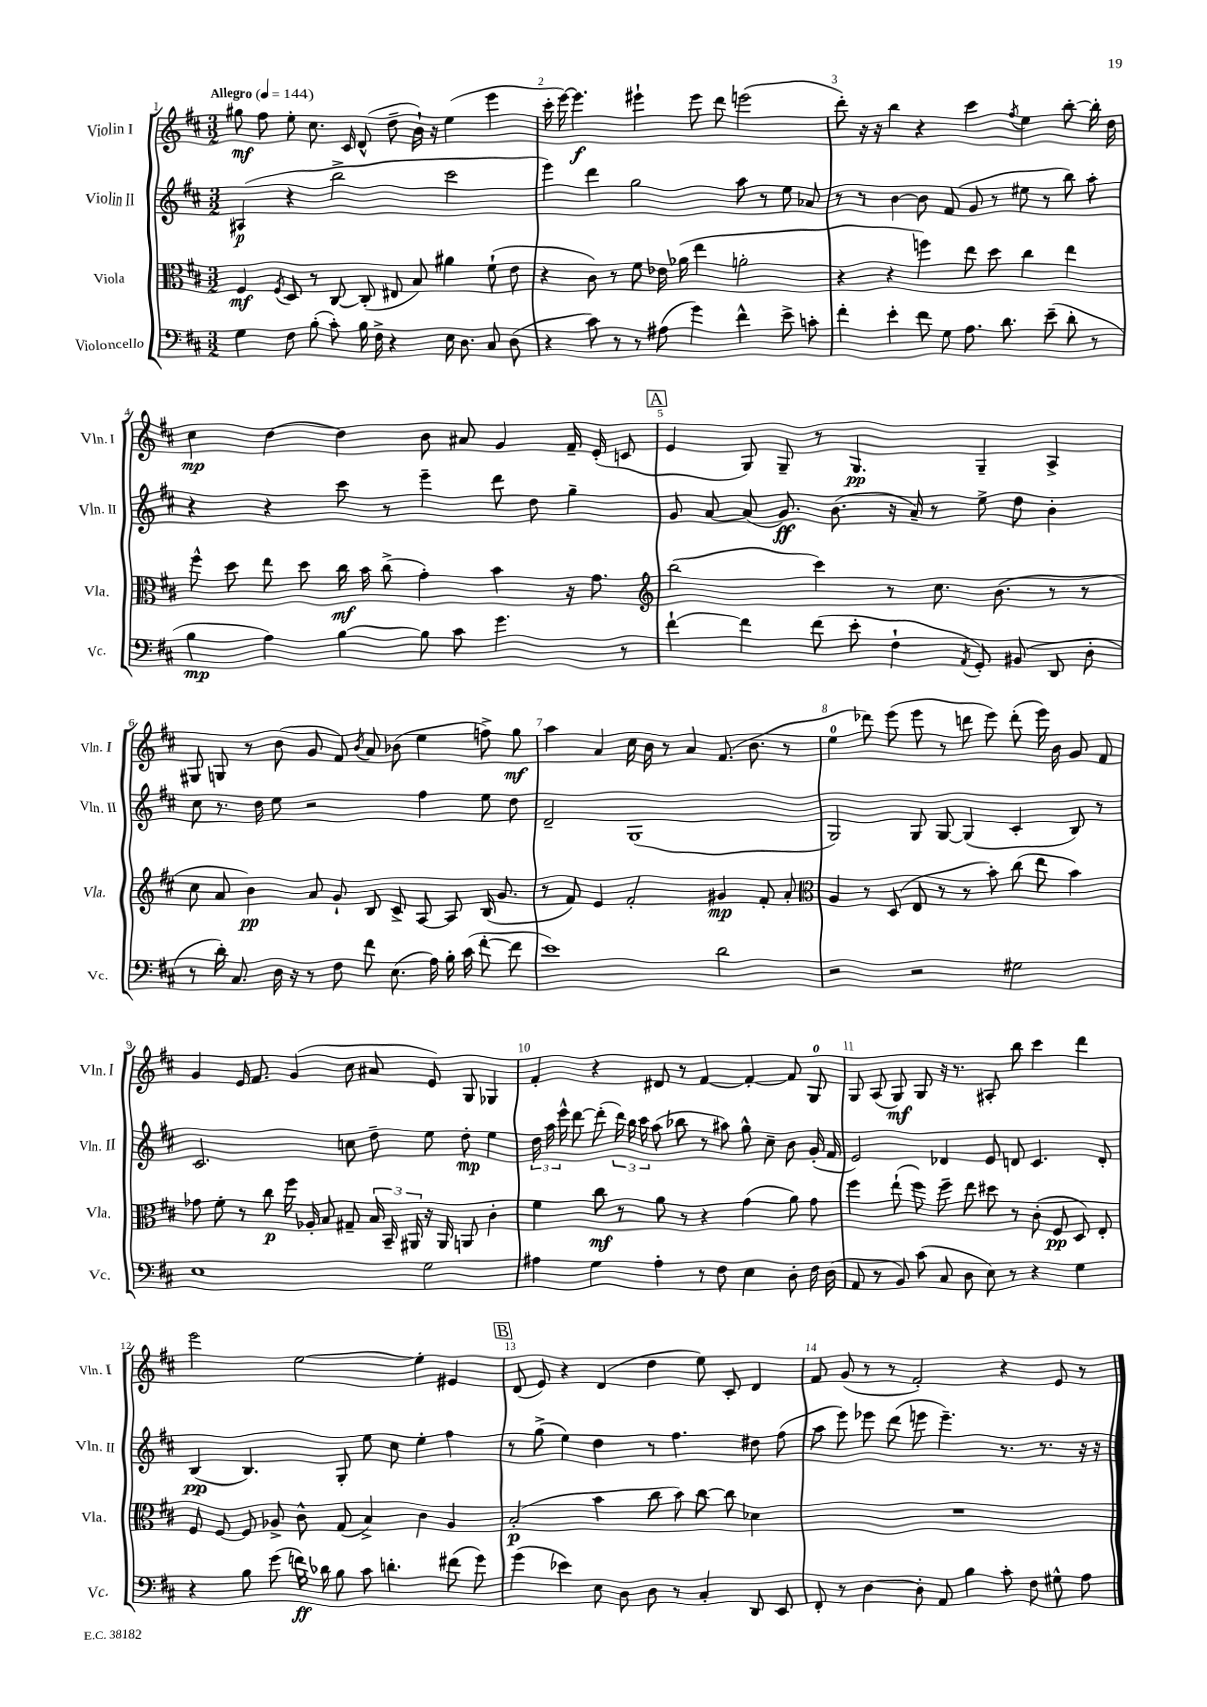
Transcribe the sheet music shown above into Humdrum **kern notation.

**kern	**dynam	**kern	**dynam	**kern	**dynam	**kern	**dynam
*part4	*part4	*part3	*part3	*part2	*part2	*part1	*part1
*staff4	*staff4	*staff3	*staff3	*staff2	*staff2	*staff1	*staff1
*I"Violoncello	*	*I"Viola	*	*I"Violin II	*	*I"Violin I	*
*I'Vc.	*	*I'Vla.	*	*I'Vln. II	*	*I'Vln. I	*
*clefF4	*	*clefC3	*	*clefG2	*	*clefG2	*
*k[f#c#]	*	*k[f#c#]	*	*k[f#c#]	*	*k[f#c#]	*
*M3/2	*	*M3/2	*	*M3/2	*	*M3/2	*
*MM144	*	*MM144	*	*MM144	*	*MM144	*
=1	=1	=1	=1	=1	=1	=1	=1
!	!	!	!	!	!	!LO:TX:a:B:t=Allegro	!
4G\	.	4F#/	mf	(4A#X/	p	8gg#X\	mf
.	.	.	.	.	.	8ff#\	.
.	.	8qF#/	.	.	.	.	.
8F#\	.	8D/	.	4r	.	8ee'\	.
(8B'\	.	8r	.	.	.	8.cc#\	.
8c#'\)	.	[8C#/	.	2bb^\	.	.	.
.	.	.	.	.	.	16c#/	.
16B\	.	(8C#'/]	.	.	.	(8d^^/	.
16F#^\	.	.	.	.	.	.	.
4r	.	8E#X/	.	.	.	8dd~\	.
.	.	8B/)	.	.	.	16b`\)	.
.	.	.	.	.	.	16r	.
16E\	.	4a#X\	.	2ccc#\	.	(4ee\	.
8.D\	.	.	.	.	.	.	.
8C#/	.	(8f#`\	.	.	.	4eee\	.
(8D\	.	8e\	.	.	.	.	.
=2	=2	=2	=2	=2	=2	=2	=2
4r	.	4r	.	4eee\)	.	16ccc#'\	.
.	.	.	.	.	.	[16eee\)	.
.	.	.	.	.	.	4.eee\]	f
8c#\)	.	8c#\)	.	4ddd\	.	.	.
8r	.	8r	.	.	.	.	.
8r	.	8f#\	.	2gg\	.	4eee#X`\	.
(8A#X\	.	16e-X\	.	.	.	.	.
.	.	(16a-X\	.	.	.	.	.
4g\)	.	4ee\	.	.	.	8eee#\	.
.	.	.	.	.	.	8ddd\	.
4f#^^\	.	2an'\	.	8aa\	.	(2eeen\	.
.	.	.	.	8r	.	.	.
8e^\	.	.	.	8ee\	.	.	.
8cn'\	.	.	.	8a-X/	.	.	.
=3	=3	=3	=3	=3	=3	=3	=3
4f#'\	.	4r	.	8r	.	8ddd'\)	.
.	.	.	.	8r	.	16r	.
.	.	.	.	.	.	16r	.
4e'\	.	4r	.	[4b\	.	4bb\	.
8f#\	.	4ffn\)	.	8b\]	.	4r	.
8G\	.	.	.	(8f#/	.	.	.
8.A\	.	8ee\	.	8g/	.	4ccc#\	.
.	.	8dd\	.	8r	.	.	.
8.d\	.	.	.	.	.	.	.
.	.	.	.	.	.	8qff#/	.
.	.	4cc#\	.	8ee#X\	.	4ee\	.
(8e~\	.	.	.	8r	.	.	.
8d'\	.	4ee\	.	8bb\)	.	[8bb'\	.
8r	.	.	.	8aa'\	.	16bb'\]	.
.	.	.	.	.	.	16dd\	.
!!LO:LB:g=z
=4	=4	=4	=4	=4	=4	=4	=4
4B\	mp	8ff#^^\	.	4r	.	4cc#\	mp
.	.	8dd\	.	.	.	.	.
4A\)	.	8ee\	.	4r	.	[4dd\	.
.	.	8dd\	.	.	.	.	.
[4B\	.	16cc#\	mf	8ccc#\	.	4dd\]	.
.	.	16b\	.	.	.	.	.
.	.	(8cc#^\	.	8r	.	.	.
8B\]	.	4g'\)	.	4eee~\	.	8b\	.
8c#\	.	.	.	.	.	8a#X/	.
4.g\	.	4b\	.	8ddd\	.	4g/	.
.	.	.	.	8dd\	.	.	.
.	.	16r	.	4gg~\	.	16f#~/	.
.	.	8.g\	.	.	.	(16e'/	.
8r	.	.	.	.	.	8cn/	.
!!LO:REH:place=s1:t=A
=5	=5	=5	=5	=5	=5	=5	=5
*	*	*clefG2	*	*	*	*	*
[4f#`\	.	(2bb\	.	8g/	.	4e/	.
.	.	.	.	[8a/	.	.	.
4f#\]	.	.	.	(8a/]	.	8G/)	.
.	.	.	.	8.g/)	ff	8G~/	.
(8f#\	.	4ccc#\)	.	.	.	8r	.
.	.	.	.	(8.b\	.	.	.
8e'\	.	.	.	.	.	4.G/	pp
4F#`\	.	8r	.	16r	.	.	.
.	.	.	.	16a~/)	.	.	.
.	.	8.cc#\	.	8r	.	.	.
8qAA/	.	.	.	.	.	.	.
8GG'/)	.	.	.	8ee^\	.	4G~/	.
.	.	(8.b\	.	.	.	.	.
(8BB#X/	.	.	.	8dd\	.	.	.
8DD/	.	8r	.	4b'\	.	4A^/	.
8D'\	.	8r	.	.	.	.	.
!!LO:LB:g=z
=6	=6	=6	=6	=6	=6	=6	=6
8r	.	8cc#\	.	8cc#\	.	8G#X/	.
16d'\)	.	8a/	.	8.r	.	8Gn/	.
8.C#/	.	.	.	.	.	.	.
.	.	4b\)	pp	.	.	8r	.
.	.	.	.	16dd\	.	.	.
16D\	.	.	.	8ee\	.	(8b\	.
16r	.	.	.	.	.	.	.
8r	.	8a/	.	2r	.	8g/	.
8F#\	.	8g`/	.	.	.	8f#/)	.
.	.	.	.	.	.	8qb/	.
8f#\	.	8B/	.	.	.	8a/	.
(8.E\	.	8c#^/	.	.	.	(8b-X\	.
.	.	[8A/	.	4ff#\	.	4ee\	.
16A\)	.	.	.	.	.	.	.
16B'\	.	8A/]	.	.	.	.	.
(16c#\	.	.	.	.	.	.	.
[8f#'\	.	(16B/	.	8ee\	.	8ffn^\)	.
.	.	8.g/	.	.	.	.	.
8f#\]	.	.	.	8dd\	.	8gg\	mf
=7	=7	=7	=7	=7	=7	=7	=7
1e)	.	8r	.	2d~/	.	4aa\	.
.	.	8f#/)	.	.	.	.	.
.	.	4e/	.	.	.	4a/	.
.	.	2f#'/	.	(1G	.	16cc#\	.
.	.	.	.	.	.	16b\	.
.	.	.	.	.	.	8r	.
.	.	.	.	.	.	4a/	.
2d\	.	4g#X/	mp	.	.	(8.f#/	.
.	.	.	.	.	.	8.b\	.
.	.	8f#'/	.	.	.	.	.
.	.	8a'/	.	.	.	8r	.
=8	=8	=8	=8	=8	=8	=8	=8
*	*	*clefC3	*	*	*	*	*
2r	.	4A/	.	2G/)	.	4ee\	.
.	.	8r	.	.	.	8ddd-X\)	.
.	.	(8D/	.	.	.	(8eee\	.
2r	.	8E/	.	8G/	.	8eee\	.
.	.	8r	.	[8G/	.	8r	.
.	.	8r	.	(4G/]	.	8dddn\	.
.	.	8b'\)	.	.	.	8eee\)	.
2G#X\	.	(8cc#\	.	4c#'/	.	(8ddd'\	.
.	.	8ee\	.	.	.	16eee\)	.
.	.	.	.	.	.	16b\	.
.	.	4b\)	.	8B/)	.	8g/	.
.	.	.	.	8r	.	8f#/	.
!!LO:LB:g=z
=9	=9	=9	=9	=9	=9	=9	=9
1E	.	8g-X\	.	2.c#/	.	4g/	.
.	.	8f#'\	.	.	.	.	.
.	.	8r	.	.	.	16e/	.
.	.	.	.	.	.	8.f#/	.
.	.	8cc#\	p	.	.	.	.
.	.	16ff#\	.	.	.	(4g/	.
.	.	16A-X'/	.	.	.	.	.
.	.	8B/	.	.	.	.	.
.	.	8G#X~/	.	8ccn\	.	8cc#\	.
.	.	24B/	.	8dd~\	.	8a#X/	.
.	.	24BB~/	.	.	.	.	.
.	.	24AA#X/	.	.	.	.	.
2G\	.	16r	.	8ee\	.	8e/)	.
.	.	16AA#/	.	.	.	.	.
.	.	8AAn/	.	8dd'\	mp	8G/	.
.	.	4c#'\	.	4ee\	.	4G-X/	.
=10	=10	=10	=10	=10	=10	=10	=10
4A#X\	.	4f#\	.	24dd\	.	4f#'/	.
.	.	.	.	24aa\	.	.	.
.	.	.	.	24eee^^\	.	.	.
.	.	.	.	[8ddd\	.	.	.
4G\	.	8cc#\	mf	(8ddd'\]	.	4r	.
.	.	8r	.	24ddd\)	.	.	.
.	.	.	.	24bb\	.	.	.
.	.	.	.	24ccc#\	.	.	.
4A#'\	.	8a\	.	(8aa\	.	8d#X/	.
.	.	8r	.	8bb-X\	.	8r	.
8r	.	4r	.	8r	.	[4f#/	.
8F#\	.	.	.	8aa#X\)	.	.	.
4E\	.	(4g\	.	8gg^^\	.	4f#'/_	.
.	.	.	.	8cc#~\	.	.	.
8D'\	.	8a\)	.	8b\	.	8f#/]	.
16F#\	.	8g\	.	(16g'/	.	8G/	.
(16D\	.	.	.	16f#/	.	.	.
=11	=11	=11	=11	=11	=11	=11	=11
8AA/	.	4ff#\	.	2e/)	.	8G/	.
8r	.	.	.	.	.	(8A/	.
8BB/)	.	(8ee`\	.	.	.	8G/)	mf
(8c#\	.	8ff#\)	.	.	.	8G/	.
8C#/	.	8ff#~\	.	4d-X/	.	16r	.
.	.	.	.	.	.	8.r	.
8D\	.	8ee\	.	.	.	.	.
8E\)	.	8dd#X\	.	8e/	.	8A#X'/	.
8r	.	8r	.	8dn/	.	8bb\	.
4r	.	(8c#'\	.	4.c#/	.	4ccc#\	.
.	.	8F#/	pp	.	.	.	.
4G\	.	8D/)	.	.	.	4ddd\	.
.	.	8E'/	.	8d'/	.	.	.
!!LO:LB:g=z
=12	=12	=12	=12	=12	=12	=12	=12
4r	.	8F#/	.	(4B/	pp	2eee\	.
.	.	[8F#/	.	.	.	.	.
8B\	.	8F#/]	.	4.B/)	.	.	.
(8g\	.	8A-X^/	.	.	.	.	.
16fn\)	ff	8c#^^\	.	.	.	[2ee\	.
16d-X\	.	.	.	.	.	.	.
8B\	.	(8G/	.	8G'/	.	.	.
8c#\	.	4B^/)	.	8ee\	.	.	.
4.dn'\	.	.	.	8cc#\	.	.	.
.	.	4c#\	.	4ee'\	.	4ee'\]	.
(8f#X\	.	4A-/	.	4ff#\	.	4e#X/	.
8g\)	.	.	.	.	.	.	.
!!LO:REH:place=s1:t=B
=13	=13	=13	=13	=13	=13	=13	=13
(4g\	.	(2B'/	p	8r	.	(8d/	.
.	.	.	.	(8gg^\	.	8e/)	.
4e-X\)	.	.	.	4ee\)	.	4r	.
8E\	.	4b\	.	4dd\	.	(4d/	.
8D\	.	.	.	.	.	.	.
8D\	.	8cc#\	.	8r	.	4dd\	.
8r	.	8b\)	.	4.ff#\	.	.	.
4C#'/	.	[8cc#\	.	.	.	8ee\)	.
.	.	8cc#\]	.	.	.	8c#'/	.
8DD/	.	4d-X\	.	8dd#X\	.	4d/	.
8EE/	.	.	.	(8ff#\	.	.	.
=14	=14	=14	=14	=14	=14	=14	=14
8FF#'/	.	1.r	.	8aa\	.	8f#/	.
8r	.	.	.	8eee\)	.	(8g/	.
[4D\	.	.	.	8eee-X\	.	8r	.
.	.	.	.	(8ddd\	.	8r	.
8D'\]	.	.	.	8eeen\	.	2f#'/)	.
8AA/	.	.	.	4.eee~\)	.	.	.
4B\	.	.	.	.	.	.	.
8c#'\	.	.	.	8.r	.	4r	.
8F#\	.	.	.	.	.	.	.
.	.	.	.	8.r	.	.	.
8G#X^^\	.	.	.	.	.	8e/	.
8A\	.	.	.	16r	.	8r	.
.	.	.	.	16r	.	.	.
==	==	==	==	==	==	==	==
*-	*-	*-	*-	*-	*-	*-	*-
